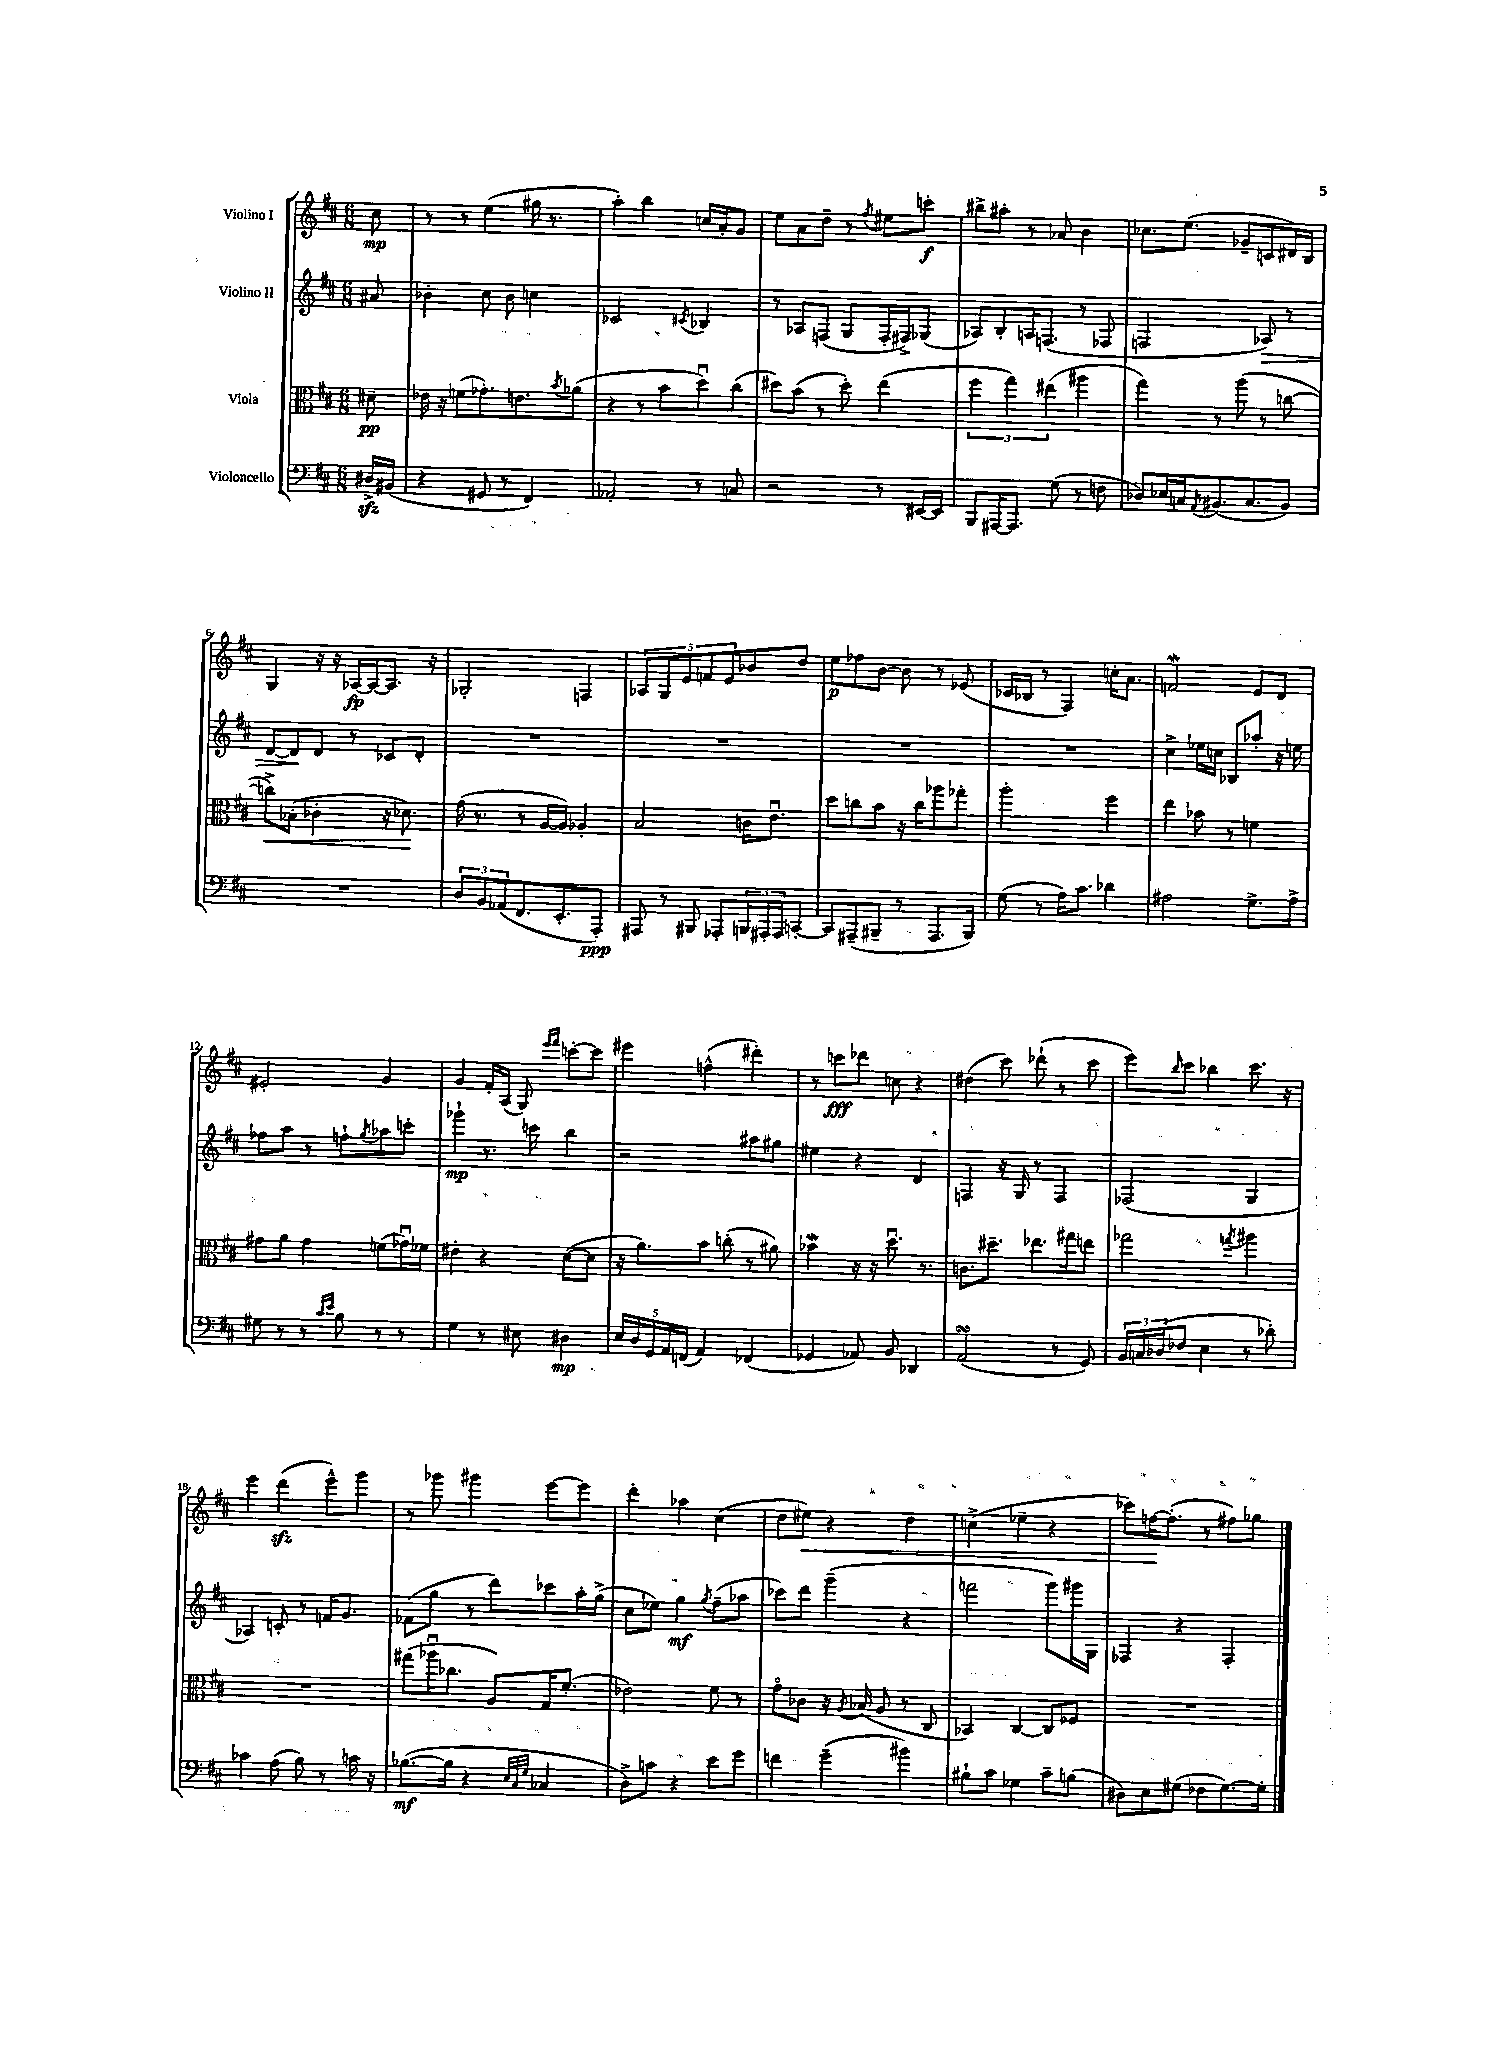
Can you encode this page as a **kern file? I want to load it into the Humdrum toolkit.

**kern	**kern	**kern	**kern
*staff4	*staff3	*staff2	*staff1
*clefF4	*clefC3	*clefG2	*clefG2
*k[f#c#]	*k[f#c#]	*k[f#c#]	*k[f#c#]
*M6/8	*M6/8	*M6/8	*M6/8
16D#^	8d#~	8a#	8cc#
(16BB#	.	.	.
=	=	=	=
4r	16e-	4b-'	8r
.	16r	.	.
.	(8f	.	8r
8GG#	8.g-')	8cc#	(4ee
8r	.	8b-	.
.	8.e	.	.
4FF#)	.	4cc	16gg#
.	.	.	8.r
.	8qb	.	.
.	(8a-	.	.
=	=	=	=
2AA-'	4r	2c-	4aa')
.	8r	.	4bb
.	8b	.	.
.	.	8qc#	.
8r	8ddu)	4B-	16cc
.	.	.	16a'
8C	(8cc#	.	8g
=	=	=	=
2r	8dd#)	8r	8ee
.	(8b	8A-	8a
.	8r	(8F	8dd~
.	8dd#')	8G	8r
.	.	.	8qff#
8r	(4ee	16F'	8ee#
.	.	16F#^)	.
[16EE#	.	(8G-	8ccc'
16EE#]	.	.	.
=	=	=	=
8BBB	6ff#	8A-)	8bb#^
[16AAA#	.	8B'	8aa#'
.	6gg)	.	.
8.AAA#]	.	.	.
.	.	16A	8r
.	.	(8.F	.
.	(6ee#	.	.
(8G	.	.	8a-
8r	4aa#	8r	4b
8F	.	8F-	.
=	=	=	=
8D-)	4gg)	2F	8.cc-
16E-	.	.	.
16C	.	.	(8.ee
8qAA	.	.	.
(8.BB#	8r	.	.
.	(8aa	.	8g-~
8.C	.	.	.
.	8r	8A-)	8c
8BB#)	[8cc	8r	16d#)
.	.	.	16B
=	=	=	=
2.r	8cc^])	[8d	4G
.	(8B-'	8d]	.
.	4c-'	8d	16r
.	.	.	16r
.	.	8r	[16A-
.	.	.	16A-_
.	16r	8c-	8.A-]
.	8.d-)	.	.
.	.	8d'	.
.	.	.	16r
=	=	=	=
12D	(16g	2.r	2G-'
.	8.r	.	.
12BB	.	.	.
(12AA-	.	.	.
8.FF#	8r	.	.
.	[16A	.	.
8.EE'	16A])	.	.
.	4A-'	.	4F
8AAA')	.	.	.
=	=	=	=
8AAA#	2B	2.r	10A-
.	.	.	10G
8r	.	.	.
.	.	.	10e
8BBB#	.	.	.
.	.	.	10f
8AAA-'	.	.	.
.	.	.	10e
24BBB	16c	.	8b-
24AAA#'	.	.	.
.	8.eu	.	.
24AAA#	.	.	.
[8CC'	.	.	8dd
=	=	=	=
8CC]	8dd	2.r	8ee
(8AAA#~	8cc	.	8ff-
8BBB#~	8b	.	[8b
8r	16r	.	8b]
.	16cc	.	.
8.AAA#	8aa-	.	8r
.	8gg-'	.	(8e-
16BBB#)	.	.	.
=	=	=	=
(8G	2aa'	2.r	16c-
.	.	.	16B-
8r	.	.	8r
16A)	.	.	4F#)
8.c#	.	.	.
4d-	4ff#	.	16cc'
.	.	.	8.a
=	=	=	=
2A#	4ee	4cc#^	2f
.	8b-	16ee-	.
.	.	16cc	.
.	8r	8B-	.
8.G^	4f	8aa-'	8e
.	.	16r	8d
16A#^	.	16ee	.
=	=	=	=
8G#	8g#	8ff-	2e#'
8r	8a	8aa	.
8r	4g#	8r	.
16qqc#	.	.	.
16qqe	.	.	.
8B	.	8ff`	.
.	.	8qgg	.
8r	(8f	8aa-	4g
8r	16g-u)	8ccc'	.
.	16f-	.	.
=	=	=	=
4G	4e#'	4ggg-`	4g
8r	4r	8.r	16f#'
.	.	.	(16A
8E#	.	.	8G)
.	.	16ccc	.
.	.	.	16qqeee
.	.	.	16qqfff#
4D#	([8d	4bb	[8ccc'
.	8d]	.	8ccc]
=	=	=	=
20E	16r	2r	4eee#
20D	.	.	.
.	8.a)	.	.
20GG	.	.	.
20AA	.	.	.
(20FF	.	.	.
4AA)	8b	.	(4ff^^
.	(8cc'	.	.
(4FF-	8r	8aa#	4ddd#')
.	8a#)	8gg#	.
=	=	=	=
4GG-	4b-	4ee#	8r
.	.	.	8ccc
8AA-)	16r	4r	8ddd-
.	16r	.	.
8BB	8.ddu	.	8cc
4DD-	.	4d	4r
.	8.r	.	.
=	=	=	=
(2AA	8.c	4F	(4dd#
.	8.dd#~	.	.
.	.	16r	8ccc#)
.	.	16G	.
.	8.ee-	8r	(8ddd-`
8r	.	4F	8r
.	16gg#	.	.
8GG)	8ee	.	8ccc#
=	=	=	=
24BB	2gg-	(2F-	8eee)
24C	.	.	.
(24D-	.	.	.
.	.	.	16qqbb
8F-	.	.	8ccc#
4E	.	.	4bb-
.	8qgg	.	.
8r	4aa#	4G	8.ccc#
8d-')	.	.	.
.	.	.	16r
=	=	=	=
4c-	2.r	4A-)	4eee
(8A	.	8c'	(4ddd
8B)	.	8r	.
8r	.	16f	8eee^^)
.	.	8.g	.
16c	.	.	8ggg
16r	.	.	.
=	=	=	=
([8.B-	(8gg#	(8f-	8r
.	16aa-u	8gg	8ggg-
16B-]	8.cc-	.	.
4r	.	8r	4ggg#
.	8A)	8ddd)	.
32qqE	.	.	.
32qqC#	.	.	.
32qqG	.	.	.
4C-	16G	8ccc-	[8eee
.	(8.f#'	.	.
.	.	16aa'	8eee]
.	.	(16gg^	.
=	=	=	=
8D^)	2e-)	8cc#	4ddd'
8c	.	8ee-)	.
4r	.	4gg	4aa-
.	.	8qgg	.
8e	8f#	(8ff#~	(4cc#
8g	8r	8aa-	.
=	=	=	=
4f	8go	8ccc-)	8dd
.	8c-	8ddd	8ee#)
(4g~	16r	(4ggg~	4r
.	8qA	.	.
.	(16B-	.	.
.	8A	.	.
4b#)	8r	4r	4dd
.	8C#	.	.
=	=	=	=
8B#`	4BB-)	2fff	(4cc^
8c#	.	.	.
4G-	[4C#	.	4ee-~
8c#~	8C#]	8ggg)	4r
(8B	8F-	16ggg#	.
.	.	16G	.
=	=	=	=
8D#)	2.r	4F-	8ccc-)
8E	.	.	[16ff
.	.	.	(8.ff']
(8G#	.	4r	.
8F-	.	.	8r
[8.G#)	.	4F-'	8ff#)
.	.	.	8gg-
16G#']	.	.	.
==	==	==	==
*-	*-	*-	*-
